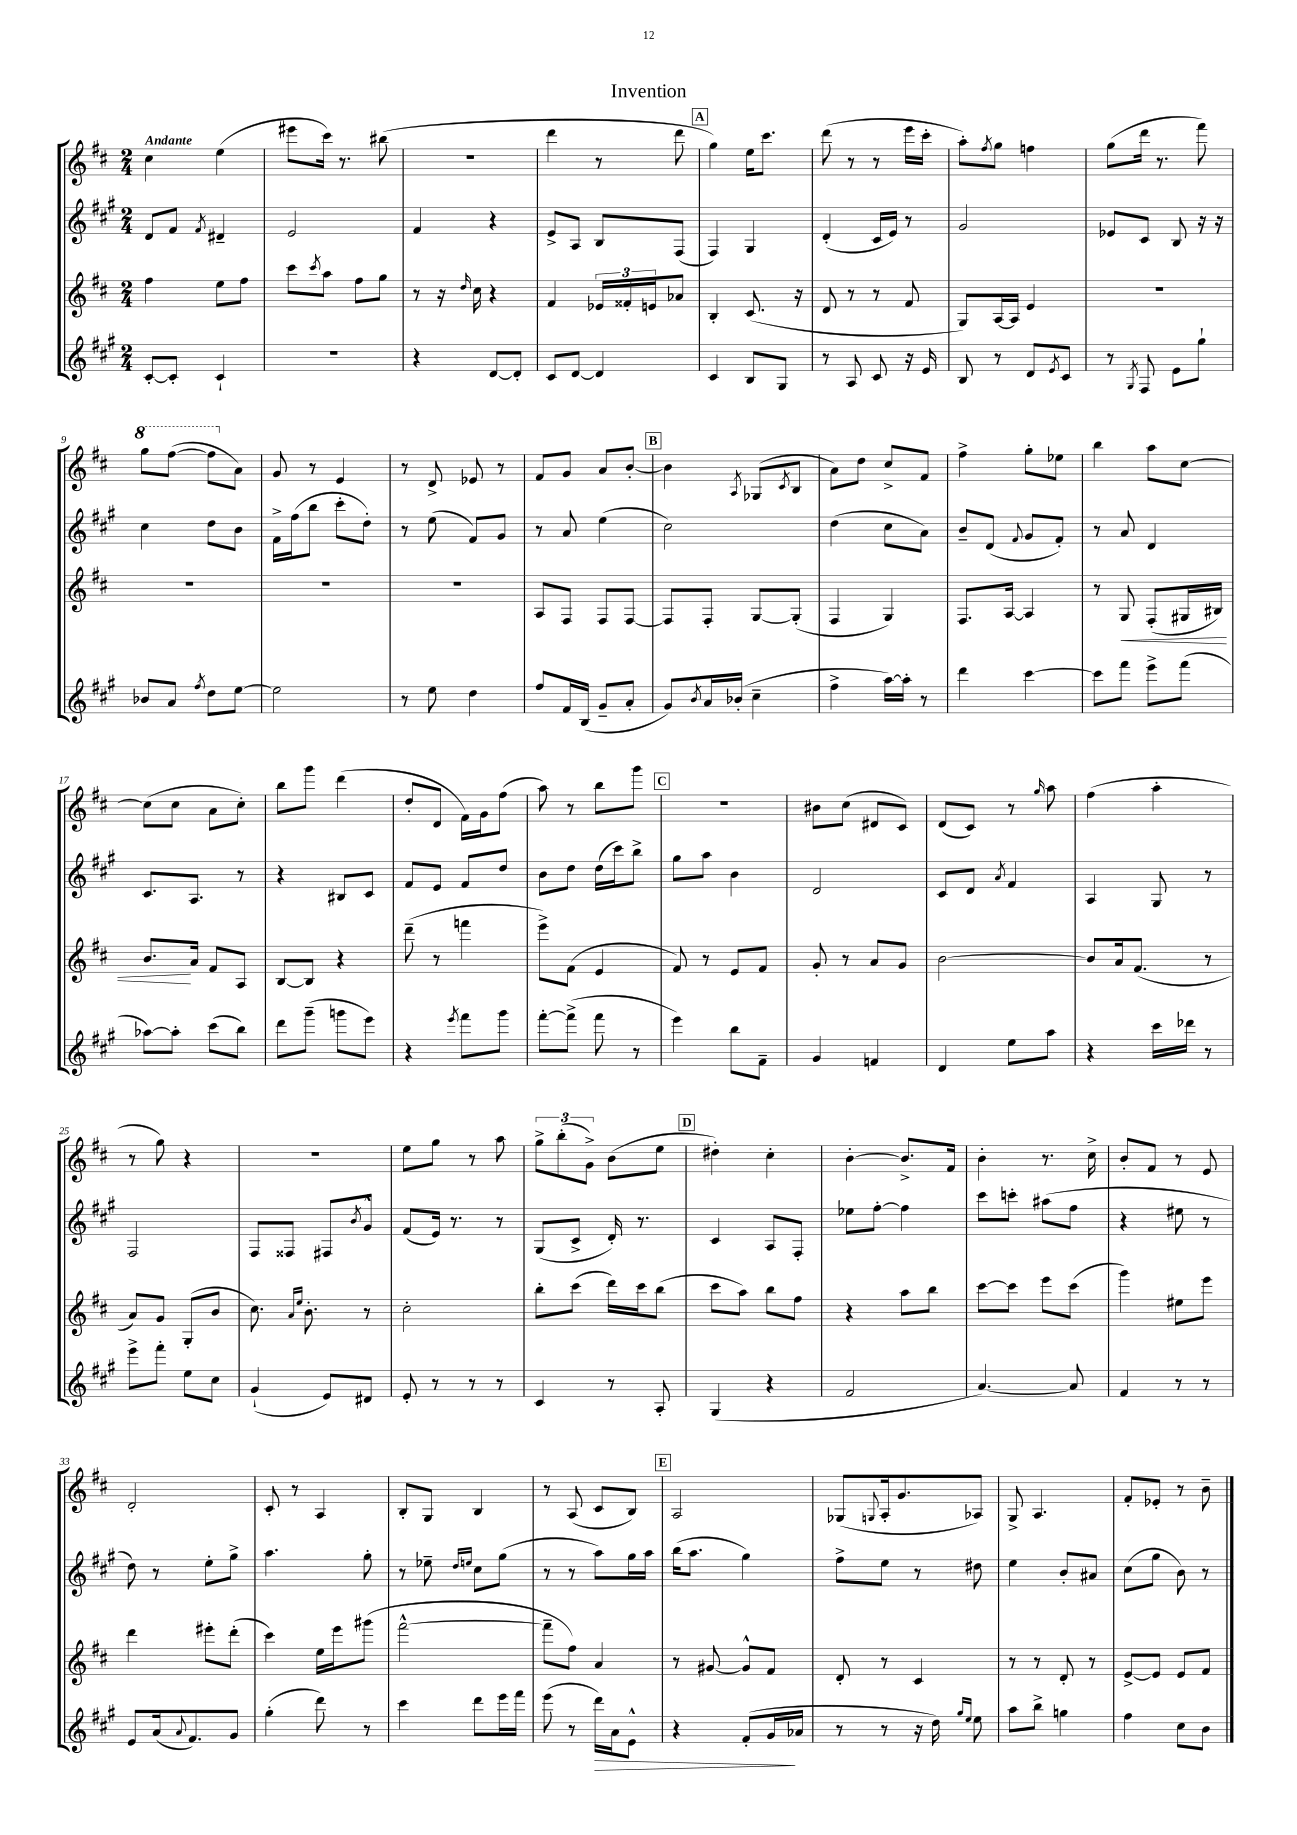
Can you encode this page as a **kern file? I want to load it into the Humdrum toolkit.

**kern	**kern	**kern	**kern
*staff4	*staff3	*staff2	*staff1
*clefG2	*clefG2	*clefG2	*clefG2
*k[f#c#g#]	*k[f#c#]	*k[f#c#g#]	*k[f#c#]
*M2/4	*M2/4	*M2/4	*M2/4
[8c#'	4ff#	8d	4cc#
8c#']	.	8f#	.
.	.	8qf#	.
4c#`	8ee	4d#~	(4ee
.	8ff#	.	.
=	=	=	=
2r	8ccc#	2e	8eee#
.	8qccc#	.	.
.	8aa	.	16ccc#)
.	.	.	8.r
.	8ff#	.	.
.	8gg	.	(8bb#
=	=	=	=
4r	8r	4f#	2r
.	16r	.	.
.	16qqdd	.	.
.	16cc#	.	.
[8d	4r	4r	.
8d']	.	.	.
=	=	=	=
8c#	4f#	8e^	4ddd
[8d	.	8A	.
4d]	24e-	8B	8r
.	24f##'	.	.
.	24e	.	.
.	8a-	(8F#	8ddd
=	=	=	=
4c#	4B'	4F#)	4gg)
8B	(8.c#	4G#	16ee
.	.	.	8.ccc#
8G#	.	.	.
.	16r	.	.
=	=	=	=
8r	8d	(4d'	(8ddd
8A	8r	.	8r
8c#	8r	16c#	8r
.	.	16e)	.
16r	8f#	8r	16eee
16e	.	.	16ccc#'
=	=	=	=
8B	8G)	2g#	8aa')
.	.	.	8qff#
8r	[16A	.	8gg
.	16A]	.	.
8d	4e	.	4ff
8qe	.	.	.
8c#	.	.	.
=	=	=	=
8r	2r	8e-	(8gg
8qG#	.	.	.
8F#	.	8c#	16ddd
.	.	.	8.r
8e	.	8B	.
8gg#`	.	16r	8fff#)
.	.	16r	.
=	=	=	=
8b-	2r	4cc#	8ggg
8a	.	.	([8fff#
8qff#	.	.	.
8dd	.	8dd	8fff#]
[8ee	.	8b	8a)
=	=	=	=
2ee]	2r	16f#^	8g
.	.	(16ff#	.
.	.	8bb	8r
.	.	8ccc#'	4e
.	.	8dd')	.
=	=	=	=
8r	2r	8r	8r
8ee	.	(8ee	8d^
4dd	.	8f#)	8e-
.	.	8g#	8r
=	=	=	=
8ff#	8A	8r	8f#
16f#	8F#	8a	8g
(16B	.	.	.
8g#~	8F#	(4ee	8a
8a'	[8F#	.	[8b'
=	=	=	=
8g#)	8F#]	2cc#)	4b]
8qb	.	.	.
16a	8F#'	.	.
(16b-'	.	.	.
.	.	.	8qA
4cc#~	[8G	.	(8G-
.	.	.	8qc#
.	(8G']	.	8B
=	=	=	=
4ff#^	4F#	(4dd	8a)
.	.	.	8dd
[16aa)	4G)	8cc#	8cc#^
16aa']	.	.	.
8r	.	8a)	8f#
=	=	=	=
4ddd	8.F#	8b~	4ff#^
.	.	(8d	.
.	[16A	.	.
.	.	8qqf#	.
[4ccc#	4A]	8g#	8gg'
.	.	8f#')	8ee-
=	=	=	=
8ccc#]	8r	8r	4bb
8fff#	8G	8a	.
8eee^	(8F#'	4d	8aa
(8fff#	16G#	.	[8cc#
.	16B#)	.	.
=	=	=	=
[8aa-)	8.b	8.c#	(8cc#]
8aa-']	.	.	8cc#
.	16a	8.A	.
(8ccc#	8f#	.	8a
8bb)	8A	8r	8cc#')
=	=	=	=
8ddd	[8B	4r	8bb
(8ggg#~	8B]	.	8ggg
8ggg	4r	8B#	(4ddd
8eee)	.	8c#	.
=	=	=	=
4r	(8ddd~	8f#	8dd'
.	8r	8e	8d
8qeee	.	.	.
8fff#	4fff	8f#	16f#)
.	.	.	16g
8ggg#	.	8dd	(8ff#
=	=	=	=
[8fff#'	8eee^)	8b	8aa)
(8fff#^]	(8f#	8dd	8r
8fff#	4e	(16dd	8bb
.	.	16ccc#)	.
8r	.	8bb^	8ggg
=	=	=	=
4eee)	8f#)	8gg#	2r
.	8r	8aa	.
8bb	8e	4b	.
8f#~	8f#	.	.
=	=	=	=
4g#	8g'	2d	8b#
.	8r	.	(8cc#
4f	8a	.	8d#
.	8g	.	8c#)
=	=	=	=
4d	[2b	8c#	(8d
.	.	8d	8c#)
.	.	8qa	.
8ee	.	4f#	8r
.	.	.	16qqgg
8aa	.	.	8aa
=	=	=	=
4r	8b]	4A	(4ff#
.	16a	.	.
.	(8.f#	.	.
16ccc#	.	8G#	4aa'
16ddd-	.	.	.
8r	8r	8r	.
=	=	=	=
8eee^	8a)	2F#	8r
8fff#'	8g	.	8gg)
8ee	(8G'	.	4r
8cc#	8b	.	.
=	=	=	=
(4g#`	8.cc#)	8F#	2r
.	.	8F##	.
.	16qqa	.	.
.	16qqee	.	.
.	8.b'	.	.
8e)	.	8F#	.
.	.	8qb	.
8d#	8r	8g#^^	.
=	=	=	=
8e'	2cc#'	(8f#	8ee
8r	.	16e)	8gg
.	.	8.r	.
8r	.	.	8r
8r	.	8r	8aa
=	=	=	=
4c#	8bb'	(8G#	12gg^
.	.	.	(12bb'
.	(8ccc#	8c#^	.
.	.	.	12g^)
8r	16ddd)	16d')	(8b
.	16ccc#	8.r	.
8A'	(8bb	.	8ee
=	=	=	=
(4G#	8ccc#	4c#	4dd#')
.	8aa)	.	.
4r	8bb	8A	4cc#'
.	8ff#	8F#'	.
=	=	=	=
2f#	4r	8ee-	[4b'
.	.	[8ff#'	.
.	8aa	4ff#]	8.b^]
.	8bb	.	.
.	.	.	16f#
=	=	=	=
[4.a)	[8ccc#	8ccc#	4b'
.	8ccc#]	8ccc'	.
.	8eee	(8aa#	8.r
8a]	(8ccc#	8ff#	.
.	.	.	16cc#^
=	=	=	=
4f#	4ggg)	4r	8b'
.	.	.	8f#
8r	8ee#	8ee#	8r
8r	8eee	8r	8e
=	=	=	=
8e	4ddd	8dd)	2d'
(16a	.	8r	.
8qqa	.	.	.
8.f#)	.	.	.
.	8eee#'	8ee'	.
8g#	(8ddd'	8gg#^	.
=	=	=	=
(4gg#'	4ccc#)	4.aa	8c#'
.	.	.	8r
8ddd)	16ee	.	4A
.	16eee	.	.
8r	(8ggg#	8gg#'	.
=	=	=	=
4ccc#	[2fff#^^	8r	8B'
.	.	8ee-~	8G
.	.	16qqdd	.
.	.	16qqee	.
8ddd	.	8cc#	4B
16eee	.	(8gg#	.
16fff#	.	.	.
=	=	=	=
(8eee	8fff#~]	8r	8r
8r	8ff#)	8r	(8A
16ddd)	4a	8aa)	8c#
16a	.	.	.
8e^^	.	16gg#	8B)
.	.	16aa	.
=	=	=	=
4r	8r	(16bb	2A
.	.	8.aa	.
.	[8g#	.	.
(8f#'	8g#^^]	4gg#)	.
16g#	8f#	.	.
16a-	.	.	.
=	=	=	=
8r	8d'	8ff#^	(8G-
.	.	.	8qqG
8r	8r	8ee	16A'
.	.	.	8.g
16r	4c#	8r	.
16dd)	.	.	.
16qqgg#	.	.	.
16qqee	.	.	.
8ee	.	8dd#	8A-)
=	=	=	=
8aa	8r	4ee	8G^
8bb^	8r	.	4.A
4gg	8d'	8b'	.
.	8r	8a#	.
=	=	=	=
4ff#	[8e^	(8cc#	8f#'
.	8e]	8gg#	8e-'
8cc#	8e	8b)	8r
8b	8f#	8r	8b~
==	==	==	==
*-	*-	*-	*-
